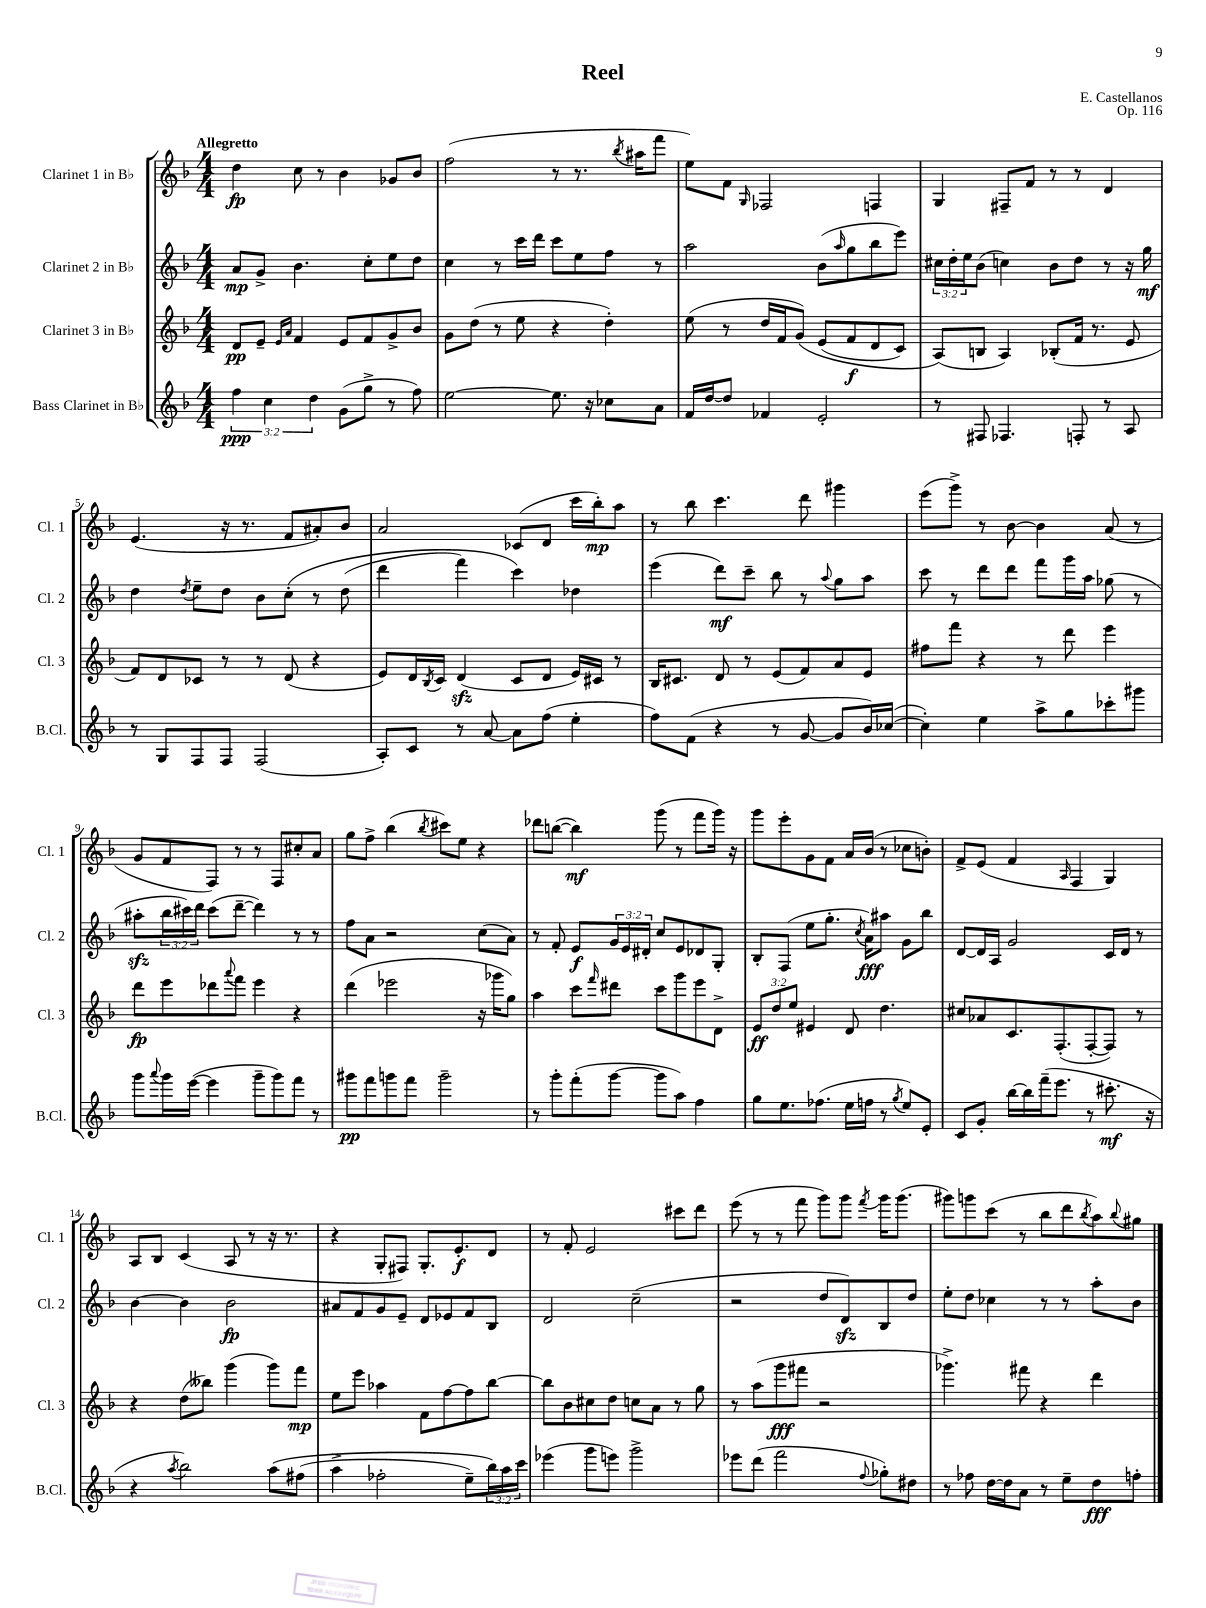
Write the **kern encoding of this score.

**kern	**dynam	**kern	**dynam	**kern	**dynam	**kern	**dynam
*part4	*part4	*part3	*part3	*part2	*part2	*part1	*part1
*staff4	*staff4	*staff3	*staff3	*staff2	*staff2	*staff1	*staff1
*I"Bass Clarinet in B♭	*	*I"Clarinet 3 in B♭	*	*I"Clarinet 2 in B♭	*	*I"Clarinet 1 in B♭	*
*I'B.Cl.	*	*I'Cl. 3	*	*I'Cl. 2	*	*I'Cl. 1	*
*clefG2	*	*clefG2	*	*clefG2	*	*clefG2	*
*k[b-]	*	*k[b-]	*	*k[b-]	*	*k[b-]	*
*M4/4	*	*M4/4	*	*M4/4	*	*M4/4	*
=1	=1	=1	=1	=1	=1	=1	=1
!	!	!	!	!	!	!LO:TX:a:B:t=Allegretto	!
6ff\	ppp	8d/L	pp	8a/L	mp	4dd\	fp
.	.	8e~/J	.	8g^/J	.	.	.
6cc\	.	.	.	.	.	.	.
.	.	16qqe/LL	.	.	.	.	.
.	.	16qqa/JJ	.	.	.	.	.
.	.	4f/	.	4.b-\	.	8cc\	.
6dd\	.	.	.	.	.	.	.
.	.	.	.	.	.	8r	.
(8g\L	.	8e/L	.	.	.	4b-\	.
8gg^\J	.	8f/	.	8cc'\L	.	.	.
8r	.	8g^/	.	8ee\	.	8g-X/L	.
8ff\)	.	8b-/J	.	8dd\J	.	8b-/J	.
=2	=2	=2	=2	=2	=2	=2	=2
[2ee\	.	8g\L	.	4cc\	.	(2ff\	.
.	.	(8dd\J	.	.	.	.	.
.	.	8r	.	8r	.	.	.
.	.	8ee\	.	16ccc\LL	.	.	.
.	.	.	.	16ddd\JJ	.	.	.
8.ee\]	.	4r	.	8ccc\L	.	8r	.
.	.	.	.	8ee\	.	8.r	.
16r	.	.	.	.	.	.	.
8cc-X\L	.	4dd'\)	.	8ff\J	.	.	.
.	.	.	.	.	.	8qbb-/	.
.	.	.	.	.	.	16aa#X\KL	.
8a\J	.	.	.	8r	.	8fff\J	.
=3	=3	=3	=3	=3	=3	=3	=3
16f/LL	.	(8ee\	.	2aa\	.	8ee\L)	.
[16dd/J	.	.	.	.	.	.	.
8dd/J]	.	8r	.	.	.	8f\J	.
.	.	.	.	.	.	16qqG/	.
4f-X/	.	16dd/LL	.	.	.	2F-X/	.
.	.	16f/J	.	.	.	.	.
.	.	(8g/J)	.	.	.	.	.
2e'/	.	(8e/L	.	(8b-\L	.	.	.
.	.	.	.	16qqaa/	.	.	.
.	.	8f/	f	8gg\	.	.	.
.	.	8d/	.	8bb-\	.	4Fn/	.
.	.	8c/J)	.	8eee\J)	.	.	.
=4	=4	=4	=4	=4	=4	=4	=4
8r	.	(8A/L)	.	24cc#X\LL	.	4G/	.
.	.	.	.	24dd'\	.	.	.
.	.	.	.	24ee\J	.	.	.
8F#X/	.	8Bn/J	.	(8b-\J	.	.	.
4.F-X/	.	4A/)	.	4ccn\)	.	8F#X~/L	.
.	.	.	.	.	.	8f/J	.
.	.	(8B-X'/L	.	8b-\L	.	8r	.
8Fn'/	.	16f/Jk	.	8dd\J	.	8r	.
.	.	8.r	.	.	.	.	.
8r	.	.	.	8r	.	4d/	.
8A/	.	8e/	.	16r	.	.	.
.	.	.	.	16gg\	mf	.	.
!!LO:LB:g=z
=5	=5	=5	=5	=5	=5	=5	=5
8r	.	8f/L)	.	4dd\	.	(4.e/	.
8G/L	.	8d/	.	.	.	.	.
.	.	.	.	8qdd/	.	.	.
8F/	.	8c-X/J	.	8ee~\L	.	.	.
8F/J	.	8r	.	8dd\J	.	16r	.
.	.	.	.	.	.	8.r	.
(2F/	.	8r	.	8b-\L	.	.	.
.	.	(8d/	.	(8cc'\J	.	8f/L	.
.	.	4r	.	8r	.	8a#X'/)	.
.	.	.	.	(8dd\	.	8b-/J	.
=6	=6	=6	=6	=6	=6	=6	=6
8A'/L)	.	8e/L)	.	4ddd\	.	2a/	.
8c/J	.	16d/L	.	.	.	.	.
.	.	8qB-/	.	.	.	.	.
.	.	16c/JJ	.	.	.	.	.
8r	.	(4dzz/	.	4fff\)	.	.	.
[8a/	.	.	.	.	.	.	.
8a\L]	.	8c/L	.	4ccc\)	.	(8c-X/L	.
(8ff\J	.	8d/J	.	.	.	8d/J	.
4ee'\	.	16e/LL)	.	4dd-X\	.	16ccc\LL	.
.	.	16c#X/JJ	.	.	.	16bb-'\J)	mp
.	.	8r	.	.	.	8aa\J	.
=7	=7	=7	=7	=7	=7	=7	=7
8ff\L)	.	16B-/KL	.	(4eee\	.	8r	.
.	.	8.c#X/J	.	.	.	.	.
(8f\J	.	.	.	.	.	8bb-\	.
4r	.	8d/	.	8ddd\L)	mf	4.ccc\	.
.	.	8r	.	8ccc~\J	.	.	.
8r	.	(8e/L	.	8bb-\	.	.	.
[8g/	.	8f/)	.	8r	.	8ddd\	.
.	.	.	.	8qqaa/	.	.	.
8g/L]	.	8a/	.	8gg\L	.	4ggg#X\	.
16b-/L)	.	8e/J	.	8aa\J	.	.	.
([16cc-X/JJ	.	.	.	.	.	.	.
=8	=8	=8	=8	=8	=8	=8	=8
4cc-'\])	.	8ff#X\L	.	8ccc\	.	(8eee\L	.
.	.	8fff\J	.	8r	.	8ggg^\J)	.
4ee\	.	4r	.	8ddd\L	.	8r	.
.	.	.	.	8ddd\J	.	[8b-\	.
8aa^\L	.	8r	.	8fff\L	.	4b-\]	.
8gg\	.	8ddd\	.	16ggg\L	.	.	.
.	.	.	.	16aa\JJ	.	.	.
8ccc-X'\	.	4eee\	.	(8gg-X\	.	(8a/	.
8ggg#X\J	.	.	.	8r	.	8r	.
!!LO:LB:g=z
=9	=9	=9	=9	=9	=9	=9	=9
8ggg\L	.	8ddd\L	fp	8aa#Xzz'\L	.	8g/L	.
8qqaaa/	.	.	.	.	.	.	.
16ggg\L	.	8eee\	.	24bb-\L	.	8f/	.
.	.	.	.	24ccc#X\)	.	.	.
([16eee\JJ	.	.	.	.	.	.	.
.	.	.	.	24ddd\JJ	.	.	.
4eee\]	.	8ddd-X\	.	(8ccc#\L	.	8F/J)	.
.	.	8qqaaa/	.	.	.	.	.
.	.	8fff\J	.	[8ddd~\J	.	8r	.
8ggg~\L	.	4eee\	.	4ddd\])	.	8r	.
8ggg\)	.	.	.	.	.	8F/L	.
8fff\J	.	4r	.	8r	.	8cc#X'/	.
8r	.	.	.	8r	.	8a/J	.
=10	=10	=10	=10	=10	=10	=10	=10
8ggg#X\L	pp	(4ddd\	.	8ff\L	.	8gg\L	.
8fff\	.	.	.	8a\J	.	8ff^\J	.
8gggn\	.	2eee-X\	.	2r	.	(4bb-\	.
8fff\J	.	.	.	.	.	.	.
.	.	.	.	.	.	8qbb-/	.
2ggg~\	.	.	.	.	.	8ccc#X\L)	.
.	.	.	.	.	.	8ee\J	.
.	.	16r	.	(8cc\L	.	4r	.
.	.	16ggg-X\KL	.	.	.	.	.
.	.	8gg\J)	.	8a\J)	.	.	.
=11	=11	=11	=11	=11	=11	=11	=11
8r	.	4aa\	.	8r	.	8ddd-X\L	.
8ggg'\L	.	.	.	8f'/	.	([8bbn\J	.
(8fff'\	.	8ccc\L	.	8e/L	f	4bb\])	mf
.	.	16qqfff/	.	.	.	.	.
[8ggg\J	.	8ddd#X\J	.	24g/L	.	.	.
.	.	.	.	24e/	.	.	.
.	.	.	.	24d#X'/JJ	.	.	.
8ggg\L]	.	8ccc\L	.	8cc/L	.	(8ggg\	.
8aa\J)	.	8ggg\	.	8e/	.	8r	.
4ff\	.	8eee\	.	8d-X/	.	8fff\L	.
.	.	8d^\J	.	8G'/J	.	16ggg\Jk)	.
.	.	.	.	.	.	16r	.
=12	=12	=12	=12	=12	=12	=12	=12
8gg\L	.	12e/L	ff	8B-'/L	.	8ggg\L	.
.	.	12dd/	.	.	.	.	.
8.ee\	.	.	.	(8F/J	.	8eee'\	.
.	.	12ee/J	.	.	.	.	.
.	.	4e#X/	.	8ee\L	.	8g\	.
(8.ff-X\J	.	.	.	.	.	.	.
.	.	.	.	8.gg'\J	.	8f\J	.
16ee\LL	.	8d/	.	.	.	16a/LL	.
.	.	.	.	8qcc/	.	.	.
16ffn\JJ	.	.	.	16a\KL)	fff	(16b-/JJ	.
8r	.	4.dd\	.	8aa#X\J	.	8r	.
8qgg/	.	.	.	.	.	.	.
8ee/L)	.	.	.	8g\L	.	8cc-X\L	.
8e'/J	.	.	.	8bb-\J	.	8bn'\J)	.
=13	=13	=13	=13	=13	=13	=13	=13
8c/L	.	8cc#X/L	.	[8d/L	.	8f^/L	.
8g'/J	.	8a-X/	.	16d/L]	.	(8e/J	.
.	.	.	.	16A/JJ	.	.	.
[16bb-\LL	.	8.c/	.	2g/	.	4f/	.
16bb-\]	.	.	.	.	.	.	.
(16fff~\J	.	.	.	.	.	.	.
8.eee\J	.	(8.F'/	.	.	.	.	.
.	.	.	.	.	.	16qqA/	.
.	.	.	.	.	.	4F/	.
8r	.	[8F'/	.	.	.	.	.
8.ccc#X'\	mf	8F/J])	.	16c/LL	.	4G/)	.
.	.	.	.	16d/JJ	.	.	.
.	.	8r	.	8r	.	.	.
16r	.	.	.	.	.	.	.
!!LO:LB:g=z
=14	=14	=14	=14	=14	=14	=14	=14
4r	.	4r	.	[4b-\	.	8A/L	.
.	.	.	.	.	.	8B-/J	.
8qaa/	.	.	.	.	.	.	.
2bb-\)	.	(8dd\L	.	4b-\]	.	(4c/	.
.	.	8bb--X\J)	.	.	.	.	.
.	.	(4ggg\	.	2b-\	fp	8A/	.
.	.	.	.	.	.	8r	.
(8aa\L	.	8ggg\L)	.	.	.	16r	.
.	.	.	.	.	.	8.r	.
(8ff#X\J	.	8fff\J	mp	.	.	.	.
=15	=15	=15	=15	=15	=15	=15	=15
4aa^\	.	8ee\L	.	8a#X/L	.	4r	.
.	.	8eee\J	.	8f/	.	.	.
2ff-X'\	.	4aa-X\	.	8g/	.	8G'/L	.
.	.	.	.	8e~/J	.	8F#X/J)	.
.	.	8f\L	.	8d/L	.	8.G'/L	.
.	.	[8ff\	.	8e-X/	.	.	.
.	.	.	.	.	.	8.e'/	f
8ee~\L)	.	8ff\]	.	8f/	.	.	.
24bb-\L)	.	[8bb-\J	.	8B-/J	.	8d/J	.
24aa\	.	.	.	.	.	.	.
24ccc\JJ	.	.	.	.	.	.	.
=16	=16	=16	=16	=16	=16	=16	=16
(4eee-X\	.	8bb-\L]	.	2d/	.	8r	.
.	.	8b-\	.	.	.	8f'/	.
8ggg\L	.	8cc#X\	.	.	.	2e/	.
8eeen\J)	.	8dd\J	.	.	.	.	.
2ggg^\	.	8ccn\L	.	(2cc~\	.	.	.
.	.	8a\J	.	.	.	.	.
.	.	8r	.	.	.	8ccc#X\L	.
.	.	8gg\	.	.	.	8ddd\J	.
=17	=17	=17	=17	=17	=17	=17	=17
8eee-X\L	.	8r	.	2r	.	(8eee\	.
(8ddd\J	.	(8aa\L	.	.	.	8r	.
2fff\	.	8ggg\	fff	.	.	8r	.
.	.	8fff#X\J	.	.	.	8fff\	.
.	.	2r	.	8dd/L	.	8ggg\L)	.
.	.	.	.	8dzz/)	.	8ggg\J	.
8qqff/	.	.	.	.	.	8qfff/	.
8gg-X'\L)	.	.	.	8B-/	.	16ggg\KL	.
.	.	.	.	.	.	(8.ggg\J	.
8dd#X\J	.	.	.	8dd/J	.	.	.
=18	=18	=18	=18	=18	=18	=18	=18
8r	.	4.ggg-X^\)	.	8ee'\L	.	8ggg#X\L)	.
8ff-X\	.	.	.	8dd\J	.	8gggn\	.
[16dd\LL	.	.	.	4cc-X\	.	(8ccc\J	.
16dd\J]	.	.	.	.	.	.	.
8a\J	.	8fff#X\	.	.	.	8r	.
8r	.	4r	.	8r	.	8bb-\L	.
8ee~\L	.	.	.	8r	.	8ddd\	.
.	.	.	.	.	.	8qbb-/	.
8dd\	fff	4ddd\	.	8aa'\L	.	8aa\)	.
.	.	.	.	.	.	8qqbb-/	.
8ffn'\J	.	.	.	8b-\J	.	8gg#X\J	.
==	==	==	==	==	==	==	==
*-	*-	*-	*-	*-	*-	*-	*-
